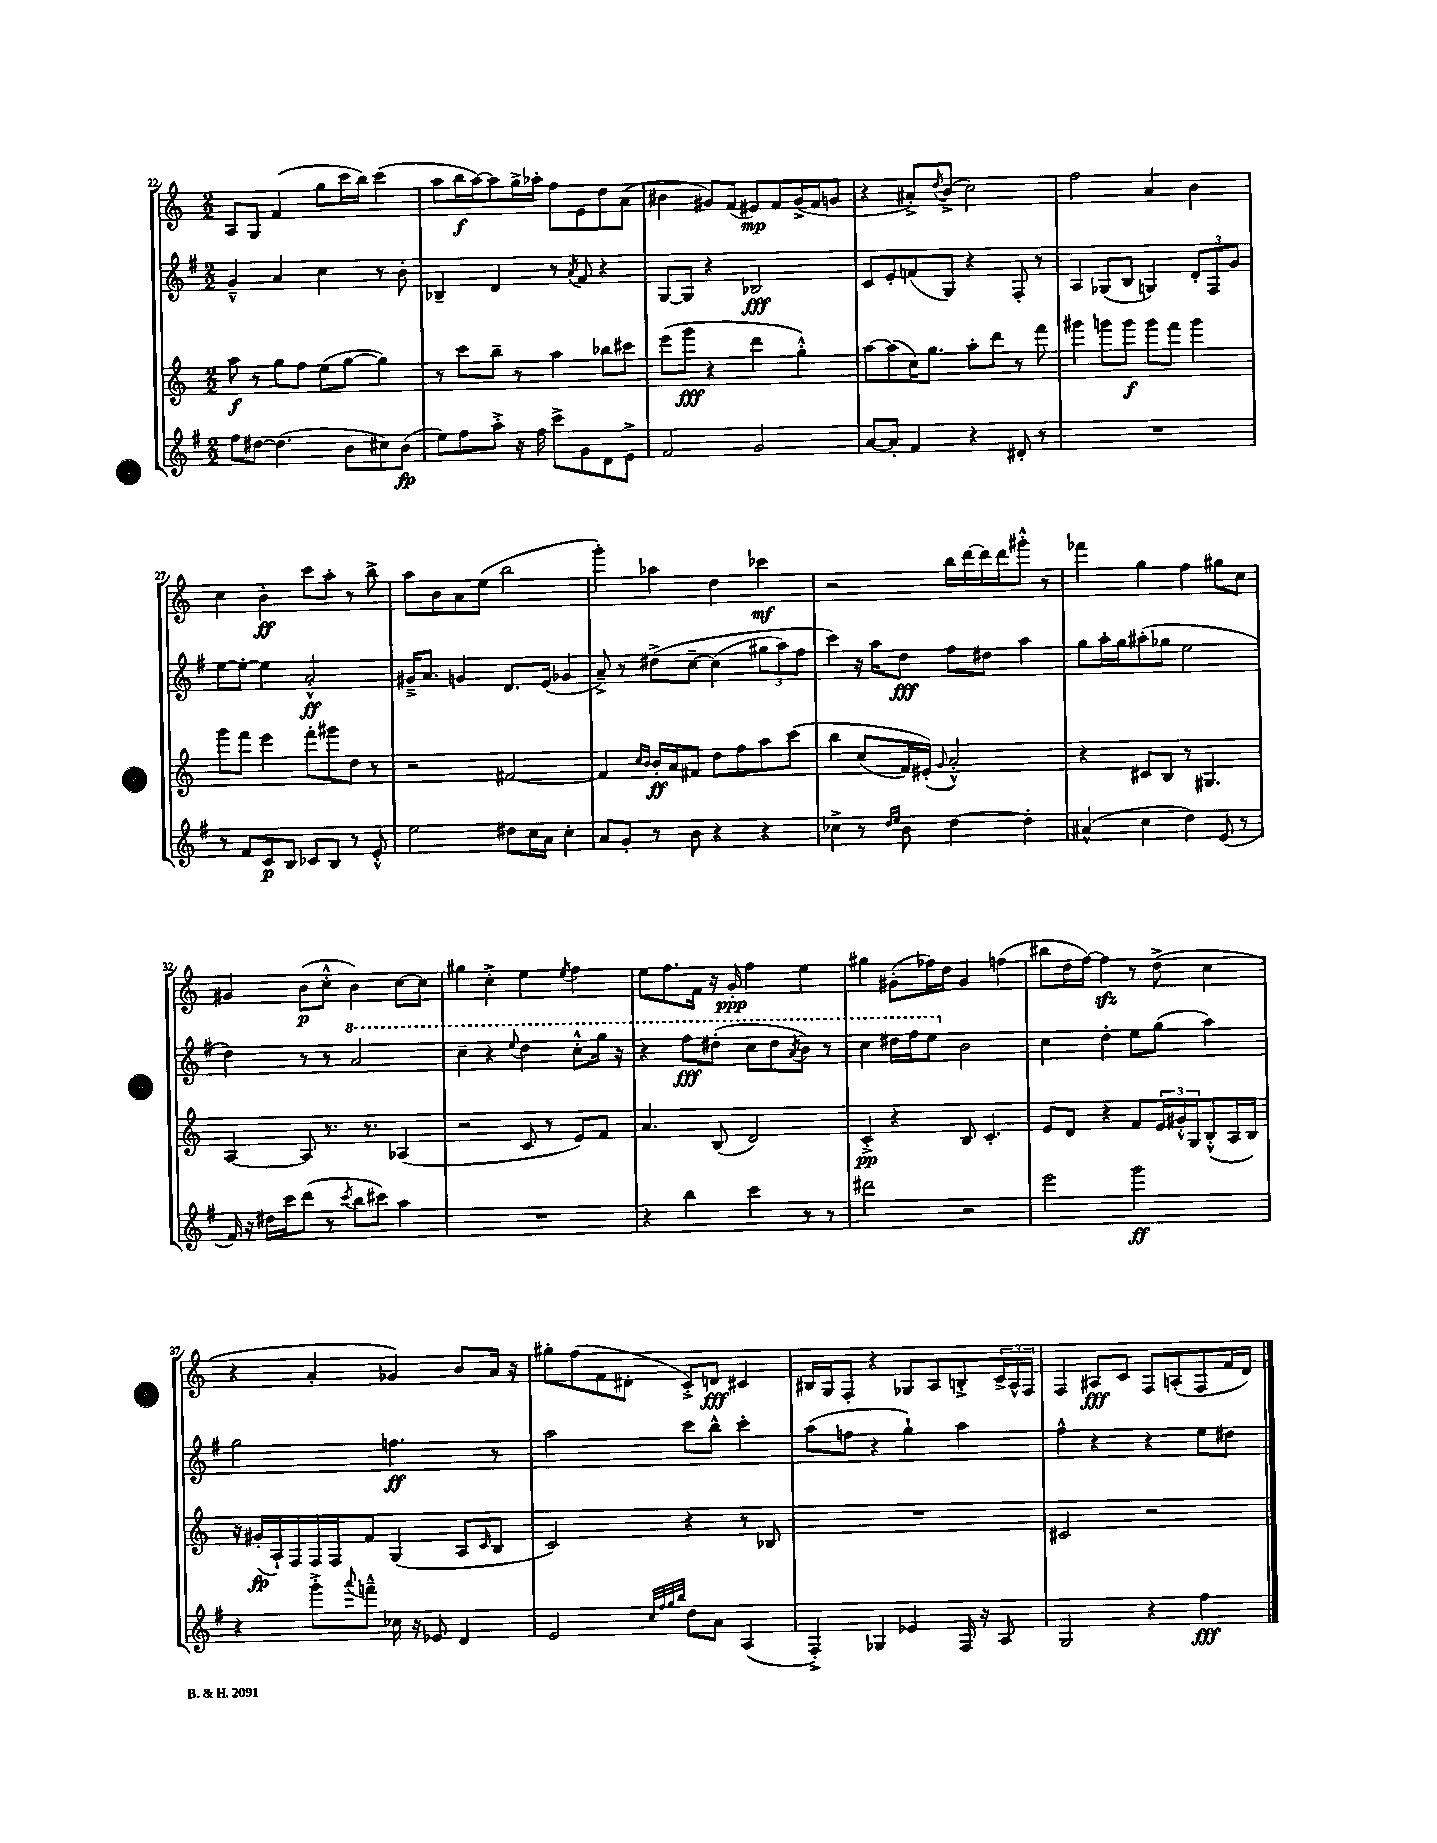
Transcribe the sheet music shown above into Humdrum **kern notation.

**kern	**dynam	**kern	**dynam	**kern	**dynam	**kern	**dynam
*part4	*part4	*part3	*part3	*part2	*part2	*part1	*part1
*staff4	*staff4	*staff3	*staff3	*staff2	*staff2	*staff1	*staff1
*clefG2	*	*clefG2	*	*clefG2	*	*clefG2	*
*k[f#]	*	*k[]	*	*k[f#]	*	*k[]	*
*M2/2	*	*M2/2	*	*M2/2	*	*M2/2	*
=22	=22	=22	=22	=22	=22	=22	=22
8ff#\L	.	8aa\	f	4g~^^/	.	8A/L	.
[8dd#X\J	.	8r	.	.	.	8G/J	.
(4.dd#\]	.	8gg\L	.	4a/	.	(4f/	.
.	.	8ff\J	.	.	.	.	.
.	.	(8ee\L	.	4cc\	.	8gg\L	.
8b\L	.	[8gg\J	.	.	.	16ccc\L	.
.	.	.	.	.	.	16bb\JJ)	.
8cc#X\)	.	4gg\])	.	8r	.	(4ccc\	.
(8b\J	fp	.	.	8b'\	.	.	.
=23	=23	=23	=23	=23	=23	=23	=23
8ee\L)	.	8r	.	4B-X~/	.	8aa\L	.
8ff#\	.	8ccc\L	.	.	.	16bb\L	f
.	.	.	.	.	.	[16aa\J)	.
8aa'^\J	.	8bb~\J	.	4d/	.	8aa\]	.
16r	.	8r	.	.	.	16gg^\L	.
16ff#\	.	.	.	.	.	16aa-X'\JJ	.
8ccc^\L	.	4aa\	.	8r	.	8ff\L	.
.	.	.	.	8qa/	.	.	.
8g\	.	.	.	8f#/	.	8e\	.
8d\	.	8bb-X\L	.	4r	.	8dd\	.
8e^\J	.	8ccc#X\J	.	.	.	(8a\J	.
=24	=24	=24	=24	=24	=24	=24	=24
2f#/	.	(8eee\L	.	[8G/L	.	4b#X\	.
.	.	8ggg\J	fff	8G/J]	.	.	.
.	.	4r	.	4r	.	8g#X/L)	.
.	.	.	.	.	.	(8f/J	.
2g/	.	4ddd\	.	2B-X/	fff	8e#X/L)	mp
.	.	.	.	.	.	8f/	.
.	.	4gg'^^\)	.	.	.	(16g#^/L	.
.	.	.	.	.	.	16f/J	.
.	.	.	.	.	.	8gn/J	.
=25	=25	=25	=25	=25	=25	=25	=25
[8a/L	.	[8aa\L	.	8c/L	.	4r	.
8a'/J]	.	(8aa\]	.	8e'/	.	.	.
4f#/	.	16cc\K)	.	(8fn/	.	8a#X'^/L)	.
.	.	8.gg\J	.	.	.	.	.
.	.	.	.	.	.	8qdd/	.
.	.	.	.	8G/J)	.	(8b^/J	.
4r	.	8aa'\L	.	4r	.	2cc\)	.
.	.	8ddd\J	.	.	.	.	.
8d#X'/	.	8r	.	8F#'/	.	.	.
8r	.	8fff\	.	8r	.	.	.
=26	=26	=26	=26	=26	=26	=26	=26
1r	.	4ggg#X\	.	4A/	.	2ff\	.
.	.	8gggn\L	.	(8G-X/L	.	.	.
.	.	8ggg\J	f	8B/J	.	.	.
.	.	8ggg\L	.	4Gn/)	.	4a/	.
.	.	8fff\J	.	.	.	.	.
.	.	4ggg\	.	12d'/L	.	4b\	.
.	.	.	.	12F#/	.	.	.
.	.	.	.	12g/J	.	.	.
!!LO:LB:g=z
=27	=27	=27	=27	=27	=27	=27	=27
8r	.	8ggg\L	.	[8ee\L	.	4cc\	.
8f#/L	.	8fff\J	.	8ee'\J_	.	.	.
8c/	p	4eee\	.	4ee\]	.	4b'\	ff
8B/J	.	.	.	.	.	.	.
8c-X/L	.	8fff'\L	.	2a'^^/	ff	8ccc\L	.
8B/J	.	8ggg#X\	.	.	.	8aa'\J	.
8r	.	8dd\J	.	.	.	8r	.
8e'^^/	.	8r	.	.	.	8bb^\	.
=28	=28	=28	=28	=28	=28	=28	=28
2ee\	.	2r	.	16g#X~^/KL	.	8aa\L	.
.	.	.	.	8.a/J	.	.	.
.	.	.	.	.	.	8b\	.
.	.	.	.	4gn/	.	8a\	.
.	.	.	.	.	.	(8ee\J	.
8dd#X\L	.	[2f#X/	.	8.d/L	.	2bb\	.
16cc\L	.	.	.	.	.	.	.
16a\JJ	.	.	.	(16e/Jk	.	.	.
4cc'\	.	.	.	4g-X/	.	.	.
=29	=29	=29	=29	=29	=29	=29	=29
8a/L	.	4f#/]	.	8a~^/)	.	4ggg'\)	.
8g'/J	.	.	.	8r	.	.	.
.	.	16qqcc/LL	.	.	.	.	.
.	.	16qqb/JJ	.	.	.	.	.
8r	.	16b'/LL	ff	(8dd#X^\L	.	4aa-X\	.
.	.	16a/J	.	.	.	.	.
8b\	.	8f#X/J	.	[8cc~\J	.	.	.
4r	.	8dd\L	.	(4cc\]	.	4dd\	.
.	.	8ff\	.	.	.	.	.
4r	.	8aa\	.	12gg#X\L	.	4ccc-X\	mf
.	.	.	.	12aa\)	.	.	.
.	.	(8ccc\J	.	.	.	.	.
.	.	.	.	12ff#\J	.	.	.
=30	=30	=30	=30	=30	=30	=30	=30
4cc-X^\	.	4bb\	.	4ccc\)	.	2r	.
8r	.	(8cc/L	.	16r	.	.	.
.	.	.	.	16aa\KL	.	.	.
16qqdd/LL	.	.	.	.	.	.	.
16qqee/JJ	.	.	.	.	.	.	.
8b\	.	16f/L)	.	8dd\J	fff	.	.
.	.	(16e#X'/JJ)	.	.	.	.	.
.	.	8qqg/	.	.	.	.	.
[4dd\	.	2a'^^/)	.	8ff#\L	.	16bb\LL	.
.	.	.	.	.	.	[16ddd\	.
.	.	.	.	8dd#X\J	.	16ddd\]	.
.	.	.	.	.	.	16ddd\J	.
4dd'\]	.	.	.	4aa\	.	8ggg#X'^^\J	.
.	.	.	.	.	.	8r	.
=31	=31	=31	=31	=31	=31	=31	=31
(4a#X^^/	.	4r	.	8gg\L	.	4fff-X\	.
.	.	.	.	16aa'\L	.	.	.
.	.	.	.	16gg\J	.	.	.
4cc\	.	8c#X/L	.	(8aa#X'\	.	4gg\	.
.	.	8B/J	.	8gg-X\J	.	.	.
4dd\)	.	8r	.	2ee\	.	4ff\	.
.	.	4.G#X/	.	.	.	.	.
(8e/	.	.	.	.	.	8gg#X\L	.
8r	.	.	.	.	.	8cc\J	.
!!LO:LB:g=z
=32	=32	=32	=32	=32	=32	=32	=32
16f#/)	.	[4A/	.	4dd\)	.	4g#X/	.
16r	.	.	.	.	.	.	.
16dd#X\LL	.	.	.	.	.	.	.
16ccc\J	.	.	.	.	.	.	.
(8ddd\J	.	8A/]	.	8r	.	(8b\L	p
8r	.	8.r	.	8r	.	8cc'^^\J	.
8qccc/	.	.	.	.	.	.	.
*	*	*	*	*8va	*	*	*
8bb\L	.	.	.	2aa/	.	4b\)	.
.	.	8.r	.	.	.	.	.
8ccc#X\J)	.	.	.	.	.	.	.
4aa\	.	(4A-X/	.	.	.	[8cc\L	.
.	.	.	.	.	.	8cc\J]	.
=33	=33	=33	=33	=33	=33	=33	=33
1r	.	2r	.	4ccc~\	.	4gg#X\	.
.	.	.	.	4r	.	4cc'^\	.
.	.	.	.	8qqeee/	.	.	.
.	.	8c/	.	4ddd\	.	4ee\	.
.	.	8r	.	.	.	.	.
.	.	.	.	.	.	8qee/	.
.	.	8e/L)	.	8ccc'^^\L	.	4ff\	.
.	.	8f/J	.	16ggg\Jk	.	.	.
.	.	.	.	16r	.	.	.
=34	=34	=34	=34	=34	=34	=34	=34
4r	.	4.a/	.	4r	.	8ee\L	.
.	.	.	.	.	.	8.ff\	.
4bb\	.	.	.	8fff#\L	fff	.	.
.	.	.	.	.	.	16f\Jk	.
.	.	(8B/	.	(8ddd#X'\J	.	16r	.
.	.	.	.	.	.	16g'/	ppp
4ccc\	.	2d/)	.	8ccc\L	.	4ff\	.
.	.	.	.	8ddd#\	.	.	.
.	.	.	.	8qaa/	.	.	.
8r	.	.	.	8bb\J)	.	4ee\	.
8r	.	.	.	8r	.	.	.
=35	=35	=35	=35	=35	=35	=35	=35
2ddd#X\	.	4c'^/	pp	4ccc\	.	4gg#X\	.
.	.	4r	.	16ddd#X\LL	.	(8g#X'\L	.
.	.	.	.	16fff#\J	.	.	.
.	.	.	.	8eee\J	.	16ff-X\L)	.
.	.	.	.	.	.	16dd\JJ	.
*	*	*	*	*X8va	*	*	*
2r	.	8B/	.	2b\	.	4g#/	.
.	.	4.c'/	.	.	.	.	.
.	.	.	.	.	.	(4ffn\	.
=36	=36	=36	=36	=36	=36	=36	=36
2eee\	.	8e/L	.	4cc\	.	8bb#X\L	.
.	.	8d/J	.	.	.	16dd\L	.
.	.	.	.	.	.	[16ff\JJ)	.
.	.	4r	.	4dd'\	.	4ffzz\]	.
2ggg\	ff	8f/L	.	8ee\L	.	8r	.
.	.	24e/L	.	(8gg\J	.	(8dd^\	.
.	.	24g#X'^^/	.	.	.	.	.
.	.	24G/J	.	.	.	.	.
.	.	(8B'^^/	.	4aa\)	.	4cc\	.
.	.	16A/L	.	.	.	.	.
.	.	16B/JJ)	.	.	.	.	.
!!LO:LB:g=z
=37	=37	=37	=37	=37	=37	=37	=37
4r	.	16r	.	2gg\	.	4r	.
.	.	(16g#X'/LL	fp	.	.	.	.
.	.	16A`/)	.	.	.	.	.
.	.	16F/	.	.	.	.	.
8ggg'^\L	.	16F/	.	.	.	4a'/	.
.	.	16F/J	.	.	.	.	.
8qqaaa/	.	.	.	.	.	.	.
8fffn~^^\J	.	8f/J	.	.	.	.	.
16cc-X\	.	(4G/	.	4.ffn\	ff	4g-X/)	.
16r	.	.	.	.	.	.	.
8e-X/	.	.	.	.	.	.	.
4d/	.	8A/L	.	.	.	8b/L	.
.	.	16qqc/	.	.	.	.	.
.	.	8B/J	.	8r	.	16a/Jk	.
.	.	.	.	.	.	16r	.
=38	=38	=38	=38	=38	=38	=38	=38
2e/	.	2c/)	.	2aa\	.	8gg#X'\L	.
.	.	.	.	.	.	(8ff\	.
.	.	.	.	.	.	8f\	.
.	.	.	.	.	.	8d#X'\J	.
32qqcc/LLL	.	.	.	.	.	.	.
32qqff#/	.	.	.	.	.	.	.
32qqgg/	.	.	.	.	.	.	.
32qqbb/JJJ	.	.	.	.	.	.	.
8dd\L	.	4r	.	8ccc\L	.	8c'^/L)	.
8a\J	.	.	.	8bb^^\J	.	8dn/J	fff
(4A/	.	8r	.	4ccc'\	.	4c#X/	.
.	.	8B-X/	.	.	.	.	.
=39	=39	=39	=39	=39	=39	=39	=39
4F#'^/)	.	1r	.	(8aa\L	.	16B#X/LL	.
.	.	.	.	.	.	16G/J	.
.	.	.	.	8ffn\J	.	8F'/J	.
4G-X/	.	.	.	4r	.	4r	.
4e-X/	.	.	.	4gg`\)	.	8G-X/L	.
.	.	.	.	.	.	8A/	.
16F#/	.	.	.	4aa\	.	8Bn'^/	.
16r	.	.	.	.	.	.	.
8A/	.	.	.	.	.	24c^/L	.
.	.	.	.	.	.	24A^^/	.
.	.	.	.	.	.	24F/JJ	.
=40	=40	=40	=40	=40	=40	=40	=40
2G/	.	2c#X/	.	4ff#^^\	.	4F/	.
.	.	.	.	4r	.	8A#X/L	fff
.	.	.	.	.	.	8c/J	.
4r	.	2r	.	4r	.	8F/L	.
.	.	.	.	.	.	(8An'/	.
4ff#\	fff	.	.	8ee\L	.	8F/	.
.	.	.	.	8dd#X\J	.	16f/L	.
.	.	.	.	.	.	16d/JJ)	.
==	==	==	==	==	==	==	==
*-	*-	*-	*-	*-	*-	*-	*-
